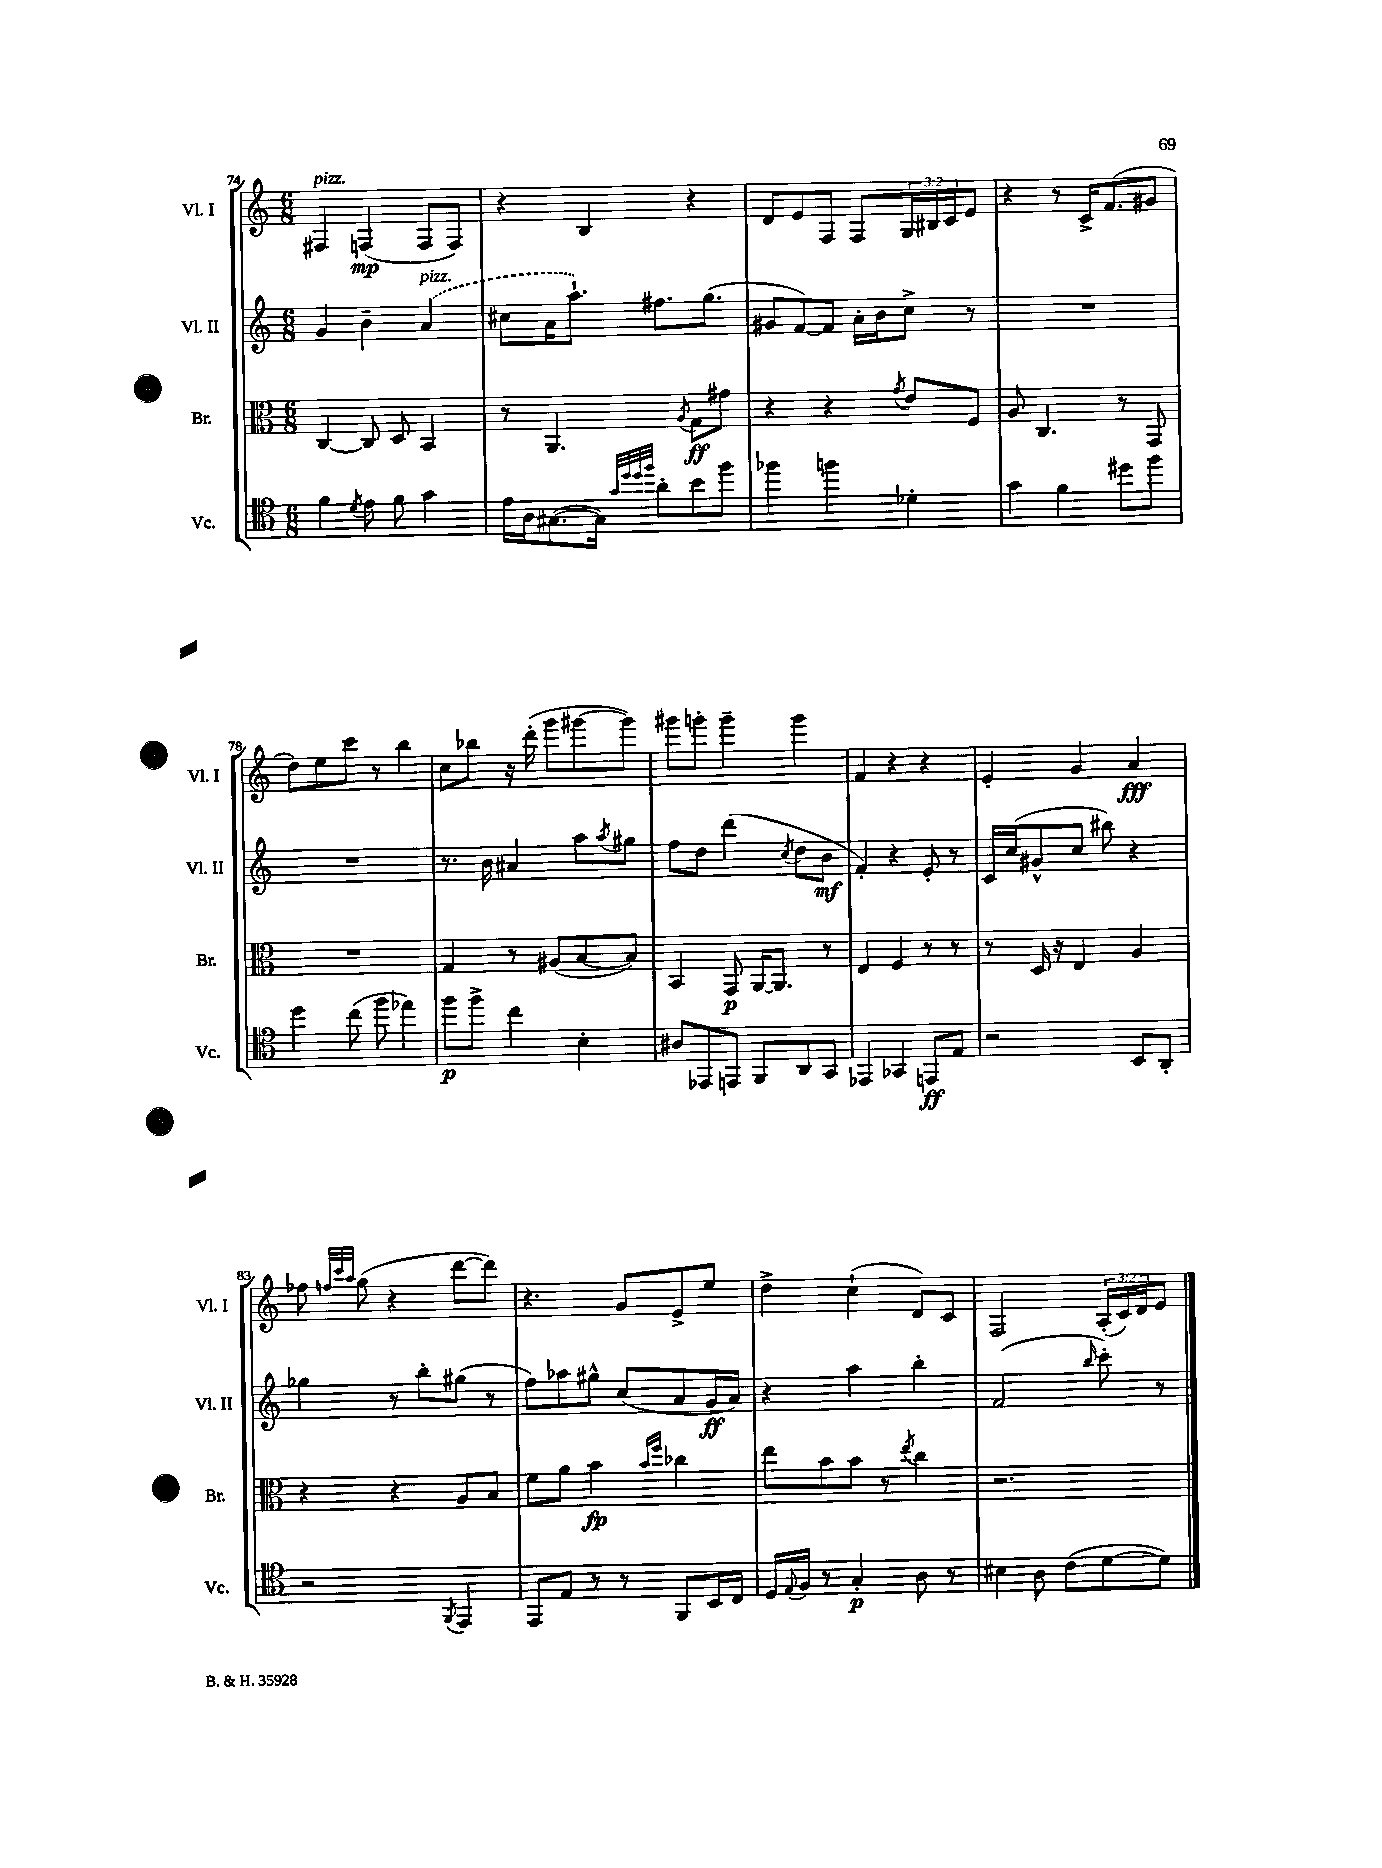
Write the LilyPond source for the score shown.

<<
\new StaffGroup <<
\new Staff = "s0" \with { instrumentName = "Vl. I" shortInstrumentName = "Vl. I" } {
    \clef treble \key c \major \numericTimeSignature \time 6/8 \override Staff.TupletNumber.text = #tuplet-number::calc-fraction-text
    fis4^\markup { \italic "pizz." } f4\mp( f8 f8) |
    r4 b4 r4 |
    d'8 e'8 f8 f8 \tuplet 3/2 { g16 bis16 c'16 } e'8 |
    r4 r8 c'16-> f'8.( gis'8 |
    d''8) e''8 c'''8 r8 b''4 |
    c''8 bes''8 r16 d'''16-.( g'''8 gis'''8~ gis'''8) |
    gis'''8 g'''8-. g'''4-- g'''4 |
    f'4 r4 r4 |
    e'4-. g'4 a'4\fff |
    fes''8 \grace { f''32 c'''32 a''32 } g''8( r4 d'''8~ d'''8) |
    r4. g'8 e'8-> e''8 |
    d''4-> c''4-!( d'8) c'8 |
    f2 \tuplet 3/2 { a16-.( c'16) d'16 } e'8 \bar "|." |
}
\new Staff = "s1" \with { instrumentName = "Vl. II" shortInstrumentName = "Vl. II" } {
    \clef treble \key c \major \numericTimeSignature \time 6/8
    g'4 b'4-- \once \slurDashed a'4^\markup { \italic "pizz." }( |
    cis''8 a'16 a''8.-!) fis''8. g''8.( |
    gis'8 f'8~) f'8 a'16-. b'16 c''8-> r8 |
    R2. |
    R2. |
    r8. b'16 ais'4 a''8 \acciaccatura { a''8 } gis''8 |
    f''8 d''8 d'''4( \acciaccatura { c''8 } d''8 b'8\mf |
    f'4-.) r4 e'8-. r8 |
    c'16 c''16( gis'8-^ c''8 bis''8) r4 |
    ges''4 r8 b''8-. gis''8( r8 |
    f''8) aes''8 gis''8-^ c''8( a'8 g'16\ff a'16) |
    r4 a''4 b''4-. |
    f'2( \grace { b''16 } c'''8-.) r8 \bar "|." |
}
\new Staff = "s2" \with { instrumentName = "Br." shortInstrumentName = "Br." } {
    \clef alto \key c \major \numericTimeSignature \time 6/8
    c4~ c8 d8 b,4 |
    r8 a,4. \acciaccatura { a8 } g8\ff gis'8 |
    r4 r4 \acciaccatura { g'8 } e'8 f8 |
    a8 c4. r8 g,8 |
    R2. |
    g4 r8 ais8( b8~ b8) |
    b,4 g,8\p a,16~ a,8. r8 |
    e4 f4 r8 r8 |
    r8 d16 r16 e4 a4 |
    r4 r4 a8 b8 |
    f'8 a'8 b'4\fp \grace { b'16 f''16 } ces''4 |
    e''8 b'8 b'8 r8 \acciaccatura { e''8 } c''4 |
    r2. \bar "|." |
}
\new Staff = "s3" \with { instrumentName = "Vc." shortInstrumentName = "Vc." } {
    \clef tenor \key c \major \numericTimeSignature \time 6/8
    f'4 \acciaccatura { d'8 } e'8 f'8 g'4 |
    e'16 a16 gis8.~( gis16) \grace { g'32 d''32 d''32 f''32 } a'8-. b'8 f''8 |
    fes''4 f''4 des'4-. |
    g'4 f'4 dis''8 f''8 |
    d''4 c''8( f''8 ees''4) |
    f''8\p f''8-> c''4 b4-. |
    ais8 ees,8 e,8 f,8 a,8 g,8 |
    ees,4 ges,4 e,8\ff e8 |
    r2 b,8 a,8-. |
    r2 \acciaccatura { f,8 } e,4 |
    e,8 e8 r8 r8 f,8 b,16 c16 |
    d16 \appoggiatura { e8 } f16 r8 g4-.\p a8 r8 |
    bis4 a8 c'8( d'8~ d'8) \bar "|." |
}
>>
>>
\layout { \context { \Score currentBarNumber = #74 } }
